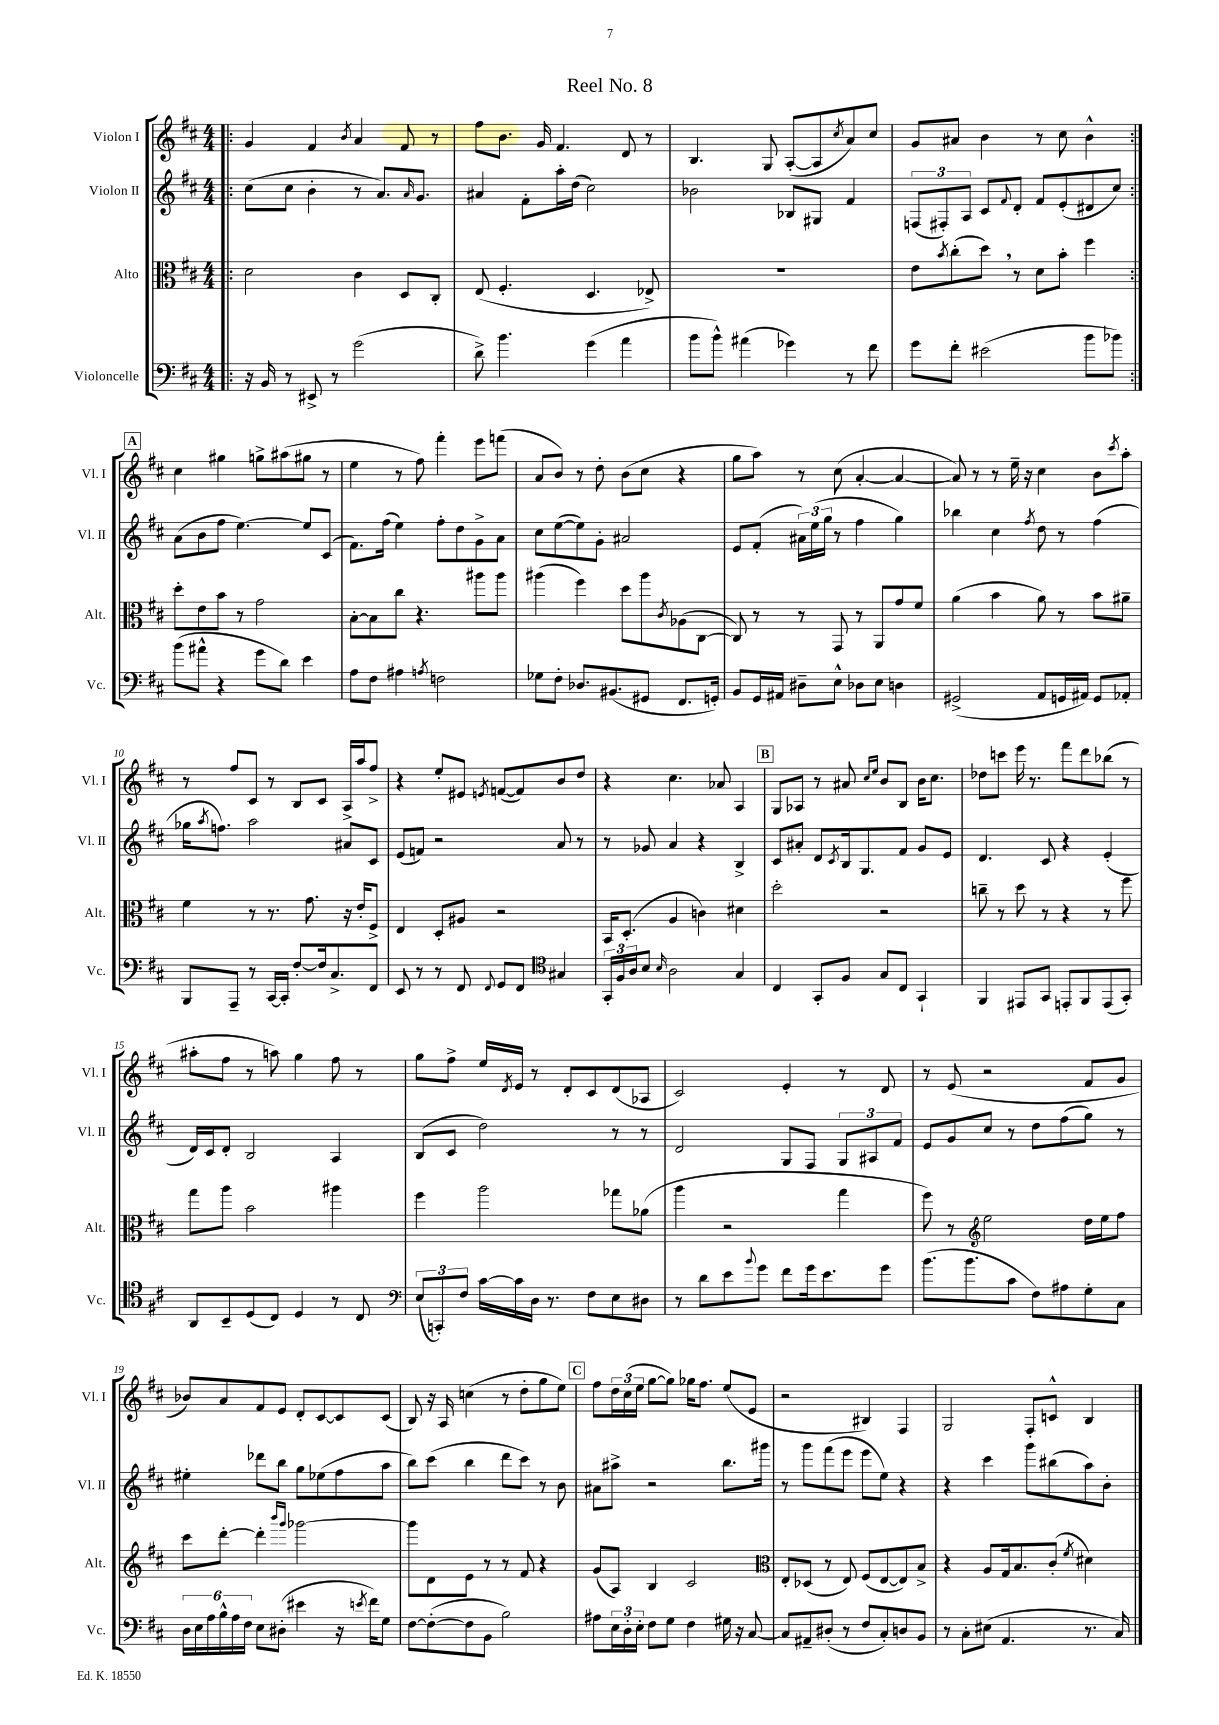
\header { title = "Reel No. 8" }
<<
\new StaffGroup <<
\new Staff = "s0" \with { instrumentName = "Violon I" shortInstrumentName = "Vl. I" } {
    \clef treble \key d \major \numericTimeSignature \time 4/4
    \repeat volta 2 { \bar ".|:" g'4 fis'4 \acciaccatura { b'8 } a'4 fis'8 r8 |
    fis''8 b'8. g'16 fis'4. d'8 r8 |
    b4. g8 a8~-.( a8 \acciaccatura { cis''8 } a'8) cis''8 |
    g'8 ais'8 b'4 r8 cis''8 b'4-^ | }
    \mark \markup { \box "A" } cis''4 gis''4 g''8-> ais''8( gis''8 r8 |
    e''4 r8 fis''8) fis'''4-. e'''8 f'''8( |
    a'8 b'8) r8 d''8-. b'8( cis''8 r4 |
    g''8 a''8) r8 cis''8( a'4~-. a'4~ |
    a'8) r8 r8 e''16-- r16 cis''4 b'8 \acciaccatura { cis'''8 } a''8-. |
    r8 fis''8 cis'8 r8 b8 cis'8 a16-> a''16 fis''8-> |
    r4 e''8-. eis'8 \acciaccatura { e'8 } f'8~( f'8) b'8 d''8 |
    r4 cis''4. aes'8 a4 |
    \mark \markup { \box "B" } g8 aes8 r8 ais'8 \grace { cis''16 e''16 } b'8 b8 b'16 cis''8. |
    des''8 c'''8 e'''16 r8. fis'''8 d'''8 bes''8( r8 |
    ais''8-. fis''8 r8 a''8) g''4 fis''8 r8 |
    g''8 fis''8-> e''16 \acciaccatura { d'8 } e'16 r8 d'8-. cis'8 d'8( aes8 |
    cis'2) e'4-. r8 d'8 |
    r8 e'8( r2 fis'8 g'8 |
    bes'8) a'8 fis'8 e'8 d'8-. cis'8~ cis'8 cis'8( |
    b8) r16 a16 c''4( r8 d''8-. g''8 e''8) |
    \mark \markup { \box "C" } fis''8 \tuplet 3/2 { d''16 cis''16( e''16 } g''8~ g''8) ges''16 fis''8. e''8( e'8 |
    r2 bis4) fis4 |
    g2 fis8-. c'8-^ b4 \bar "|." |
}
\new Staff = "s1" \with { instrumentName = "Violon II" shortInstrumentName = "Vl. II" } {
    \clef treble \key d \major \numericTimeSignature \time 4/4
    \repeat volta 2 { \bar ".|:" cis''8( cis''8 b'4-. r8 a'8.) \grace { a'16 } g'8. |
    ais'4 fis'8-. a''16-. d''16( cis''2) |
    bes'2 bes8 gis8 fis'4 |
    \tuplet 3/2 { f8( fis8-.) a8 } cis'8 \appoggiatura { fis'8 } d'8-. fis'8 e'8-.( dis'8 cis''8) | }
    \mark \markup { \box "A" } a'8( b'8 fis''8 e''4.~) e''8 cis'8( |
    fis'8.) fis''16( e''4) fis''8-. d''8 g'8-> a'8 |
    cis''8 e''8~( e''8) g'8-. ais'2 |
    e'8 fis'8-.( \tuplet 3/2 { ais'16) e''16( g''16 } r8 fis''4 g''4) |
    bes''4 cis''4 \acciaccatura { fis''8 } d''8 r8 fis''4( |
    ges''16 \acciaccatura { a''8 } f''8.) a''2 ais'8 cis'8 |
    e'8( f'8) r2 a'8 r8 |
    r8 ges'8 a'4 r4 b4-> |
    \mark \markup { \box "B" } cis'8 ais'8-. d'8 \acciaccatura { cis'8 } b16 g8. fis'8 g'8 e'8 |
    d'4. cis'8 r4 e'4-.( |
    d'16) cis'16 d'8-. b2 a4 |
    b8( cis'8 d''2) r8 r8 |
    d'2 g8 fis8 \tuplet 3/2 { g8 ais8 fis'8 } |
    e'8 g'8 cis''8 r8 d''8 fis''8( g''8) r8 |
    eis''4-. des'''8 b''8 g''8 ees''8( fis''8 a''8 |
    b''8) cis'''8( b''4 d'''8 cis'''8) r8 b'8 |
    \mark \markup { \box "C" } ais'8 ais''8-> r2 b''8. gis'''16 |
    r8 g'''8 fis'''8( e'''8 e'''8 e''8) r4 |
    r4 cis'''4 g'''8 bis''8( a''8) b'8-. \bar "|." |
}
\new Staff = "s2" \with { instrumentName = "Alto" shortInstrumentName = "Alt." } {
    \clef alto \key d \major \numericTimeSignature \time 4/4
    \repeat volta 2 { \bar ".|:" d'2 cis'4 d8 cis8-. |
    e8( fis4.-. d4. ees8->) |
    R1 |
    e'8 \acciaccatura { b'8 } cis''8-.( d''8) \breathe r8 d'8 b'8-. fis''4 | }
    \mark \markup { \box "A" } d''8-. e'8 b'8 r8 g'2 |
    b8~-. b8 cis''8 r4. ais''8 ais''8 |
    ais''4( fis''4) d''8 ais''8 \acciaccatura { cis'8 } aes8( cis8~ |
    cis8) r8 r8 g,8 r8 a,8 g'8 fis'8 |
    a'4( b'4 a'8) r8 b'8 ais'8-- |
    fis'4 r8 r8. g'8. r16 e'16-. fis8-> |
    e4 d8-. ais8 r2 |
    b,16 d8.-.( a4 c'4) dis'4 |
    \mark \markup { \box "B" } d''2-. r2 |
    c''8-- r8 d''8 r8 r4 r8 fis''8 |
    g''8 a''8 b'2 ais''4 |
    fis''4 a''2 ges''8 aes'8( |
    a''4 r2 g''4 |
    fis''8) r8 \clef treble e''2 d''16 e''16 fis''8 |
    cis'''8 d'''8~-. d'''4-. \grace { b'''16 g'''16 } ges'''2~ |
    ges'''8 d'8 e'8 r8 r8 fis'8 r4 |
    \mark \markup { \box "C" } g'8( a8) b4 cis'2 |
    \clef alto e8-. des8( r8 e8) fis8( e8~ e8) b8-> |
    r4 a8 g16 b8. cis'8-.( \acciaccatura { fis'8 } dis'4) \bar "|." |
}
\new Staff = "s3" \with { instrumentName = "Violoncelle" shortInstrumentName = "Vc." } {
    \clef bass \key d \major \numericTimeSignature \time 4/4
    \repeat volta 2 { \bar ".|:" r16 b,16 r8 eis,8-> r8 g'2( |
    d'8->) b'4. g'4( a'4 |
    b'8 b'8-^) ais'4( ges'4) r8 fis'8 |
    g'8 fis'8-. eis'2( b'8 bes'8) | }
    \mark \markup { \box "A" } b'8( ais'8-^ r4 g'8 d'8) e'4 |
    a8 fis8 ais4 \acciaccatura { a8 } f2 |
    ges8 fis8-. des8. bis,8.( gis,8 fis,8. g,16-.) |
    b,8 g,16 ais,16 dis8-- e8-^ des8 e8 d4 |
    gis,2->( a,8 g,16 ais,16) g,8 aes,8-. |
    b,,8 a,,8-- r8 cis,16~ cis,16-. fis8~-. fis16 cis8.-> fis,8 |
    e,8 r8 r8 fis,8 \appoggiatura { fis,8 } g,8 fis,8 \clef tenor gis4 |
    \tuplet 3/2 { g,16-. fis16 a16 } b8 \grace { b16 } a2 g4 |
    \mark \markup { \box "B" } cis4 g,8-. fis8 g8 cis8 g,4-! |
    fis,4 eis,8 g,8 e,8-. fis,8 e,8( g,8-.) |
    a,8 b,8-- d8( cis8) d4 r8 cis8 |
    \clef bass \tuplet 3/2 { e8( c,8-.) fis8 } cis'16~ cis'16 d16 r8. fis8 e8 dis8 |
    r8 d'8 e'8 \appoggiatura { b'8 } g'8 fis'8 g'16 e'8. g'8 |
    b'8.( b'8. cis'8 fis8) ais8 g8-. cis8 |
    \tuplet 6/4 { d16 e16 a16 b16-^ a16 fis16 } e8 dis8-.( eis'4 r16 \acciaccatura { e'8 } fis'16) g8 |
    fis8~ fis8~-.( fis8 b,8 b2) |
    \mark \markup { \box "C" } ais8 \tuplet 3/2 { e16 d16-. e16-. } fis8 g8 fis4 gis16 r16 cis8~ |
    cis8 ais,8-- dis8-.( r8 fis8 cis8-.) d8 b,8 |
    r8 cis8-. eis8( a,4. r8. cis16) \bar "|." |
}
>>
>>
